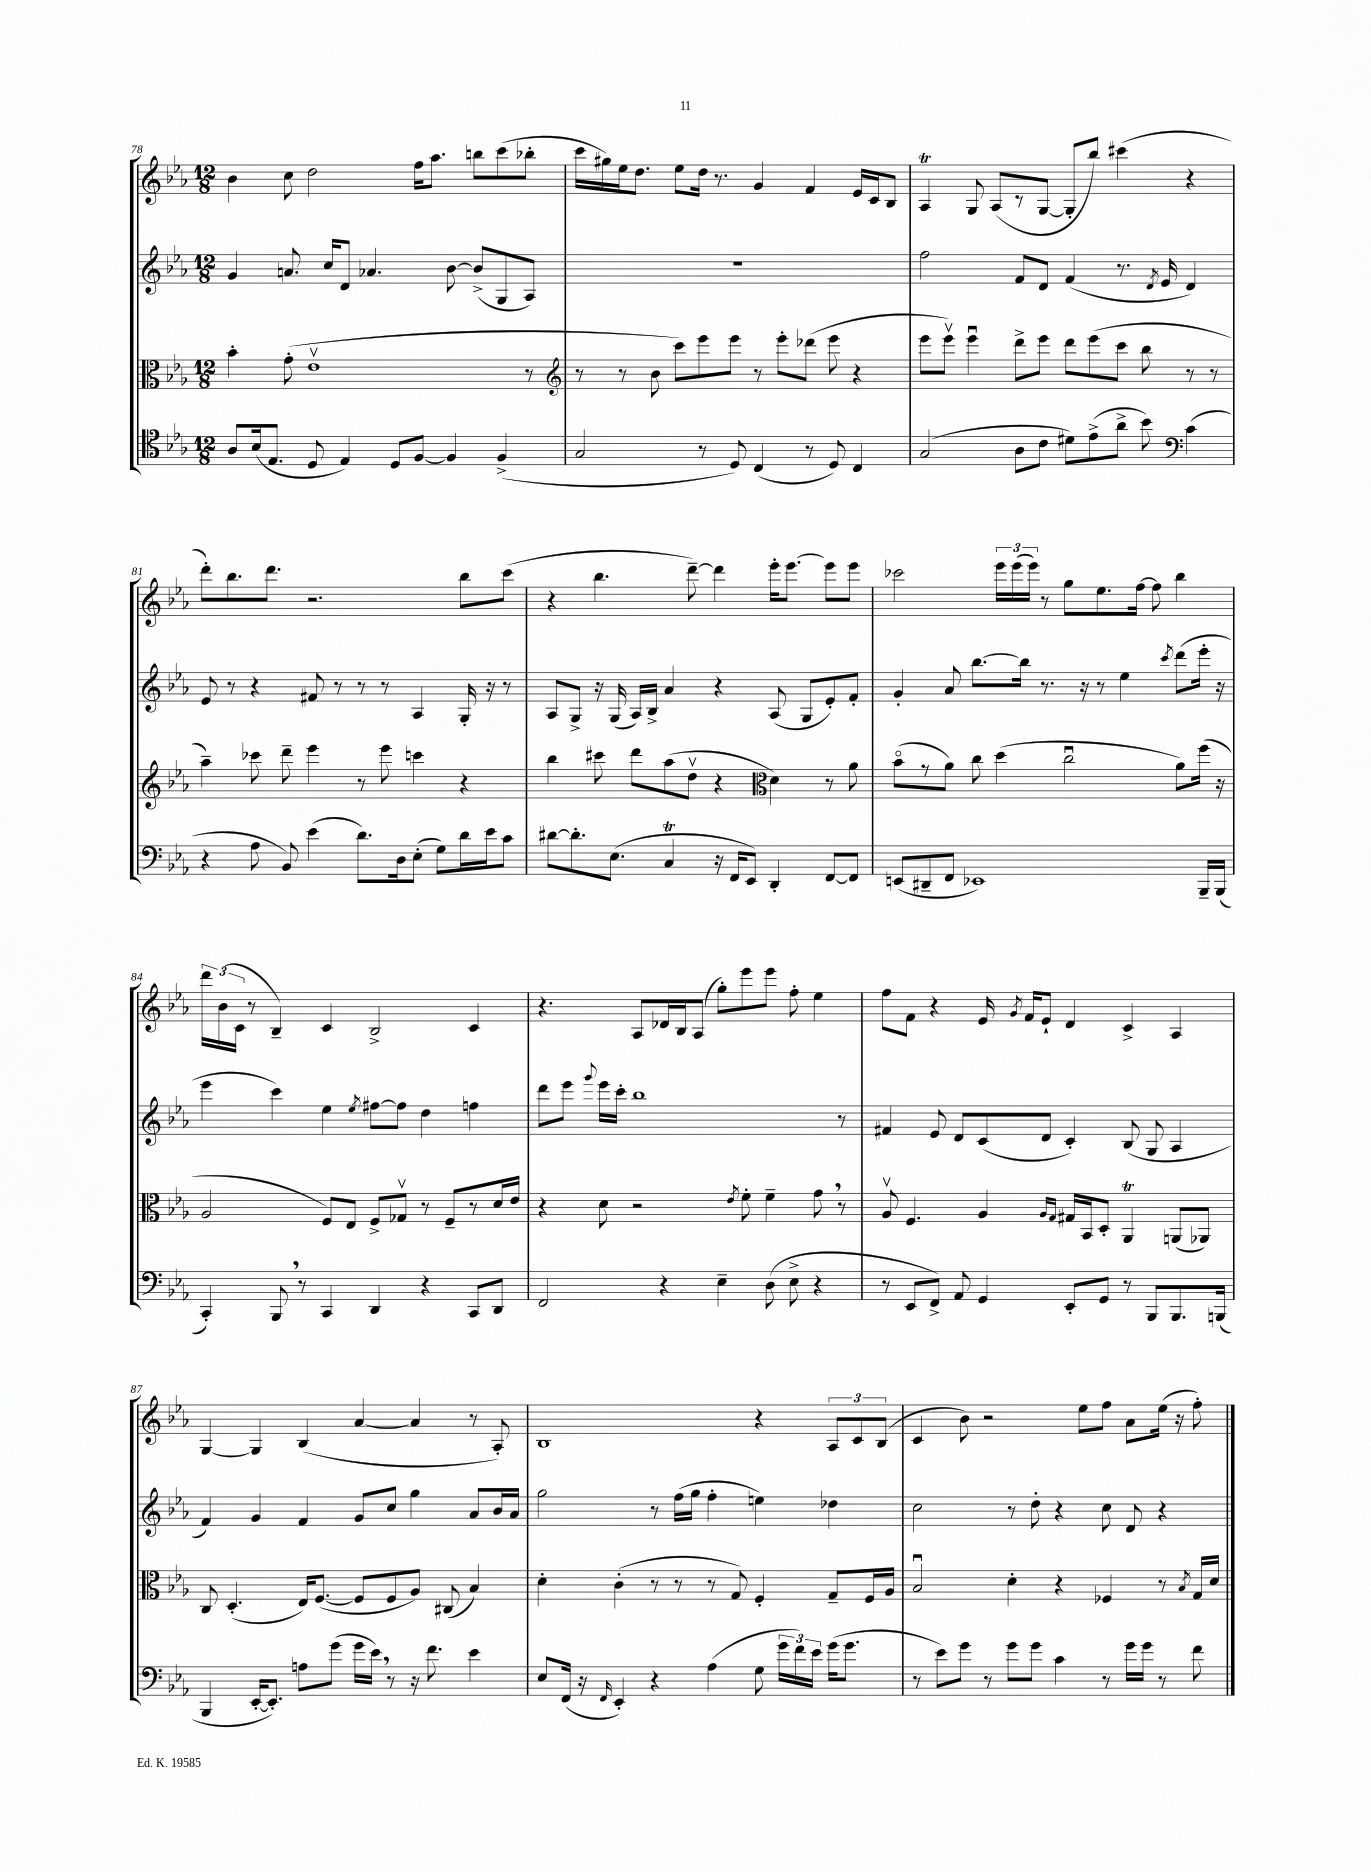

**kern	**kern	**kern	**kern
*part4	*part3	*part2	*part1
*staff4	*staff3	*staff2	*staff1
*clefC4	*clefC3	*clefG2	*clefG2
*k[b-e-a-]	*k[b-e-a-]	*k[b-e-a-]	*k[b-e-a-]
*M12/8	*M12/8	*M12/8	*M12/8
=78	=78	=78	=78
8A-/L	4b-'\	4g/	4b-\
(16B-/k	.	.	.
8.E-/J	.	.	.
.	(8g'\	8.an/	8cc\
8D/	1e-v	.	2dd\
.	.	16cc/KL	.
4E-/)	.	8d/J	.
.	.	4.a-X/	.
8D/L	.	.	.
[8F/J	.	.	16ff\KL
.	.	.	8.aa-\J
4F/]	.	[8b-\	.
.	.	(8b-^/L]	8bbn\L
(4F^/	.	8G/	(8ccc\
.	8r	8A-/J)	8bb-X'\J
=79	=79	=79	=79
*	*clefG2	*	*
2G/	8r	1.r	16ccc\LL
.	.	.	16gg#X\)
.	8r	.	16ee-\J
.	.	.	8.dd\J
.	8b-\	.	.
.	8ccc\L)	.	8ee-\L
8r	8eee-\	.	16dd\Jk
.	.	.	8.r
8D/)	8eee-\J	.	.
(4C/	8r	.	4g/
.	8eee-'\L	.	.
8r	(8ddd-X\J	.	4f/
8D/)	8eee-\	.	.
4C/	4r	.	16e-/LL
.	.	.	16c/J
.	.	.	8B-/J
=80	=80	=80	=80
(2G/	8eee-\L	2ff\	4A-T/
.	8eee-v\J)	.	.
.	4eee-u\	.	8G/
.	.	.	(8A-/L
8A-\L	8ddd^\L	8f/L	8r
8c\J	8eee-\J	8d/J	[8G/J
8d#X\L)	8ddd\L	(4f/	8G'/L]
(8e-^\	(8eee-\	.	8bb-/J)
8a-^\J	8ccc\J	8.r	(4ccc#X\
8b-\)	8bb-\	.	.
.	.	8qd/	.
.	.	16e-/	.
*clefF4	*	*	*
(4c\	8r	4d/)	4r
.	8r	.	.
!!LO:LB:g=z
=81	=81	=81	=81
4r	4aa-~\)	8e-/	8ddd'\L)
.	.	8r	8.bb-\
8A-\	8ccc-X\	4r	.
.	.	.	8.ddd\J
8BB-/)	8ddd~\	.	.
(4e-\	4eee-\	8f#X/	2.r
.	.	8r	.
8.d\L)	8r	8r	.
.	8eee-\	8r	.
16D\k	.	.	.
(8E-'\J	4cccn\	4A-/	.
8G\L)	.	.	.
16d\L	4r	16G'/	8bb-\L
16e-\J	.	16r	.
8c\J	.	8r	(8ccc\J
=82	=82	=82	=82
[8d#X\L	4bb-\	8A-/L	4r
8.d#'\]	.	8G^/J	.
.	8ccc#X\	16r	4.bb-\
(8.E-\J	.	(16G/	.
.	8ddd\L	16A-/LL)	.
.	.	16B-^/JJ	.
4CT/	(8aa-\	4a-/	.
.	8ddv\J	.	[8ddd~\)
16r	4r	4r	4ddd\]
16FF/KL	.	.	.
8EE-/J)	.	.	.
*	*clefC3	*	*
4DD'/	4d\)	(8A-/	16eee-'\KL
.	.	.	[8.eee-\J
.	.	8G/L	.
[8FF/L	8r	8e-'/)	8eee-\L]
8FF/J]	8a-\	8f'/J	8eee-\J
=83	=83	=83	=83
(8EEn/L	(8b-\L	4g'/	2ccc-X\
8DD#X~/	8r	.	.
8FF/J	8a-\J)	8a-/	.
1EE-X)	8cc\	[8.bb-\L	.
.	(4dd\	.	24eee-\LL
.	.	.	(24eee-\
.	.	16bb-\Jk]	.
.	.	.	24eee-\JJ)
.	.	8.r	8r
.	2ccu\	.	8gg\L
.	.	16r	.
.	.	8r	8.ee-\
.	.	4ee-\	.
.	.	.	[16ff\Jk
.	.	.	8ff\]
.	.	8qccc/	.
.	8a-\L)	(8ddd\L	4bb-\
16BBB-~/LL	(16ff\Jk	16eee-'\Jk	.
(16BBB-/JJ	16r	16r	.
!!LO:LB:g=z
=84	=84	=84	=84
4CC'/)	2A-/	4eee-\	24ddd\LL
.	.	.	(24b-\
.	.	.	24c\JJ
.	.	.	8r
8BBB-,/	.	4ccc\)	4B-~/)
8r	.	.	.
4CC/	8F/L)	4ee-\	4c/
.	8E-/J	.	.
.	.	8qee-/	.
4DD/	8F^/L	[8ff#X\L	2B-^/
.	8G-Xv/J	8ff#\J]	.
4r	8r	4dd\	.
.	8F~/L	.	.
8CC/L	8r	4ffn\	4c/
8DD/J	16d/L	.	.
.	16e-/JJ	.	.
=85	=85	=85	=85
2FF/	4r	8ddd\L	4.r
.	.	8eee-\J	.
.	.	8qqggg/	.
.	8d\	16eee-\LL	.
.	.	16ccc'\JJ	.
.	2r	1bb-	8A-/L
4r	.	.	16d-X/L
.	.	.	16B-/J
.	.	.	(8A-/J
4E-~\	.	.	8gg'\L)
.	8qe-/	.	.
.	8f'\	.	8eee-\
(8D\	4f~\	.	8eee-\J
8E-^\	.	.	8ff'\
4r	8g,\	.	4ee-\
.	8r	8r	.
=86	=86	=86	=86
8r	8A-v/	4f#X/	8ff\L
8EE-/L	4.F/	.	8f\J
8FF^/J)	.	8e-/	4r
8AA-/	.	8d/L	.
4GG/	4A-/	(8c/	16e-/
.	.	.	8qg/
.	.	.	16f/KL
.	.	8d/J	8e-`/J
.	16qqA-/LL	.	.
.	16qqG/JJ	.	.
8EE-'/L	16G#X/LL	4c'/)	4d/
.	16BB-/J	.	.
8GG/J	8D'/J	.	.
8r	4AA-T/	(8B-/	4c^/
8BBB-/L	.	8G/	.
8.BBB-/	(8AAn/L	4A-/	4A-/
.	8AA-X/J)	.	.
(16BBBn/Jk	.	.	.
!!LO:LB:g=z
=87	=87	=87	=87
4BBB-/	8C/	4f/)	[4G/
.	(4.D'/	.	.
[16EE-'/KL	.	4g/	4G/]
8.EE-'/J])	.	.	.
8An\L	16E-/KL)	4f/	(4B-/
.	([8.F/J	.	.
(8g\J	.	.	.
16g\LL	8F/L]	8g/L	[4a-/
16e-,\JJ)	.	.	.
8r	8F/	8cc/J	.
16r	8A-/J)	4gg\	4a-/]
8.f\	.	.	.
.	(8C#X/	.	.
4e-\	4B-/)	8a-/L	8r
.	.	16b-/L	8A-'/)
.	.	16a-/JJ	.
=88	=88	=88	=88
8E-/L	4d'\	2gg\	1B-
(16FF/Jk	.	.	.
16r	.	.	.
16qqFF/	.	.	.
4EE-'/)	(4c'\	.	.
4r	8r	8r	.
.	8r	(16ff\LL	.
.	.	16gg\JJ	.
(4A-\	8r	4ff'\	.
.	8G/)	.	.
8G\	4F'/	4een\)	4r
24g\LL	.	.	.
24f\)	.	.	.
24e-\JJ	.	.	.
(16g\KL	8G~/L	4dd-X\	12A-/L
8.g\J	.	.	.
.	.	.	12c/
.	16F/L	.	.
.	.	.	(12B-/J
.	16A-/JJ	.	.
=89	=89	=89	=89
8r	2B-u/	2cc\	4c/
8e-\L)	.	.	.
8g\J	.	.	8b-\)
8r	.	.	2r
8g\L	4d'\	8r	.
8g\J	.	8dd'\	.
4c\	4r	4r	.
.	.	.	8ee-\L
8r	4F-X/	8cc\	8ff\J
16g\LL	.	8d/	8a-\L
16g\JJ	.	.	.
8r	8r	4r	(16ee-\Jk
.	.	.	16r
.	8qB-/	.	.
8f\	16G/LL	.	8ff'\)
.	16d/JJ	.	.
==	==	==	==
*-	*-	*-	*-
